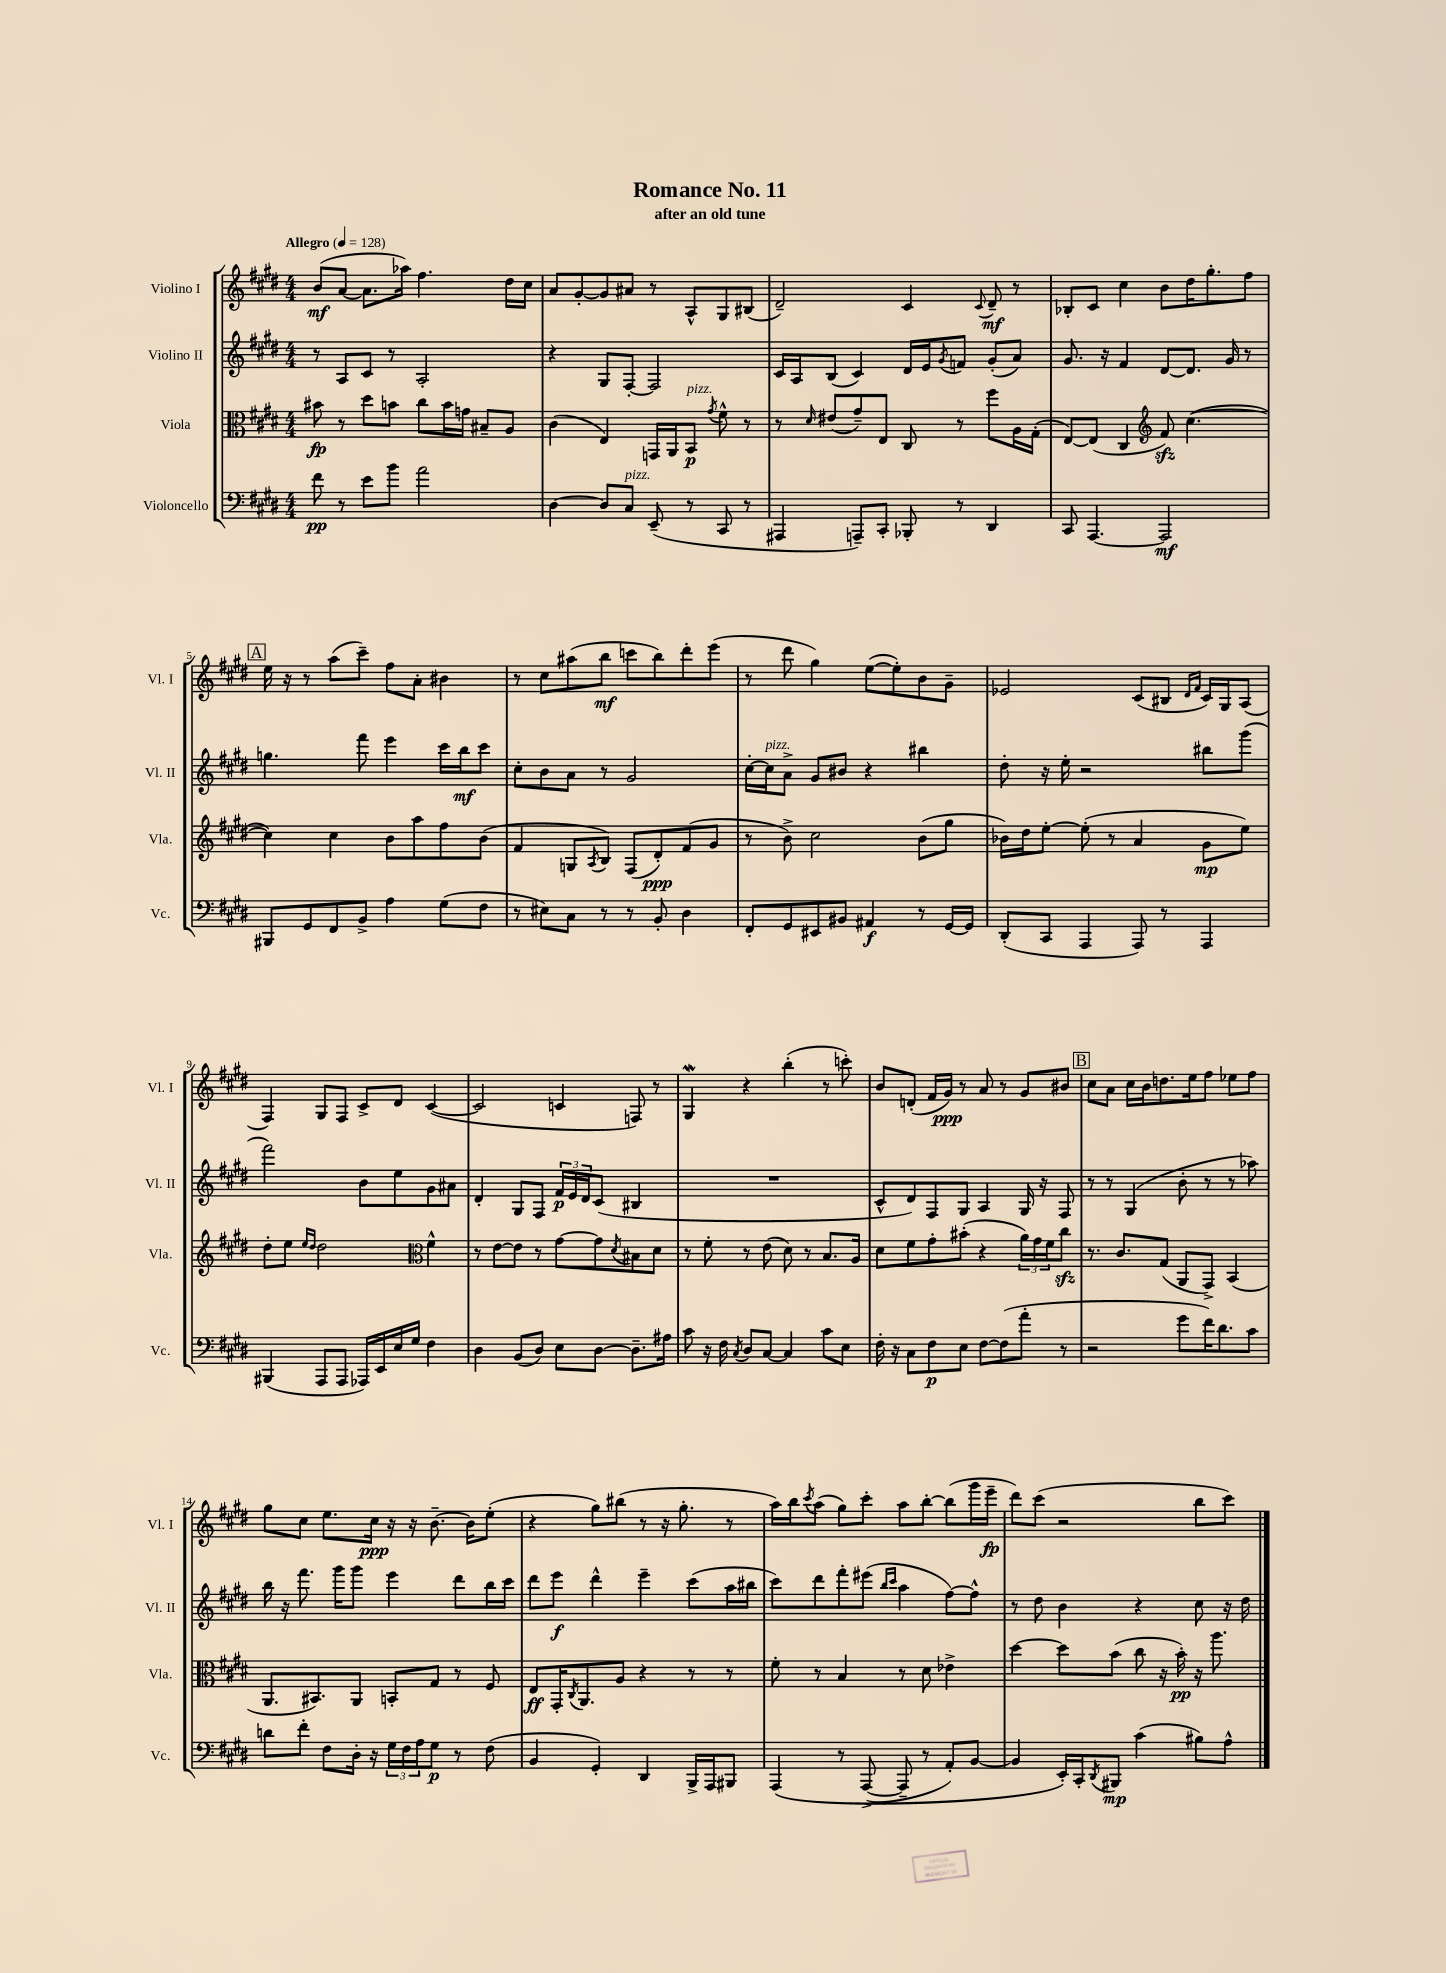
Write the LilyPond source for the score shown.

\header { title = "Romance No. 11" subtitle = "after an old tune" }
<<
\new StaffGroup <<
\new Staff = "s0" \with { instrumentName = "Violino I" shortInstrumentName = "Vl. I" } {
    \clef treble \key e \major \numericTimeSignature \time 4/4 \tempo "Allegro" 4 = 128
    b'8\mf( a'8~ a'8. aes''16) fis''4. dis''16 cis''16 |
    a'8 gis'8~-. gis'8 ais'8 r8 a8-^ gis8 bis8( |
    dis'2--) cis'4 \appoggiatura { cis'8 } dis'8--\mf r8 |
    bes8-. cis'8 cis''4 b'8 dis''16 gis''8.-. fis''8 |
    \mark \markup { \box "A" } e''16 r16 r8 a''8( cis'''8--) fis''8 a'8-. bis'4 |
    r8 cis''8 ais''8( b''8\mf c'''8 b''8) dis'''8-. e'''8( |
    r8 dis'''8 gis''4) e''8~( e''8-.) b'8 gis'8-- |
    ees'2 cis'8( bis8 \grace { dis'16 fis'16 } cis'16) gis16 a8( |
    fis4) gis8 fis8 cis'8-> dis'8 cis'4~( |
    cis'2 c'4 f8) r8 |
    gis4\mordent r4 b''4-.( r8 c'''8-.) |
    b'8 d'8-.( fis'16 gis'16\ppp) r8 a'8 r8 gis'8 bis'8 |
    \mark \markup { \box "B" } cis''8 a'8 cis''16 b'16 d''8. e''16 fis''8 ees''8 fis''8 |
    gis''8 cis''8 e''8. cis''16\ppp r16 r16 b'8.~-- b'16 e''8-.( |
    r4 gis''8) bis''8( r8 r16 gis''8.-. r8 |
    a''16) b''16 \acciaccatura { cis'''8 } a''8( gis''8) cis'''8-. a''8 b''8~-. b''8( gis'''16 e'''16--\fp |
    dis'''8) cis'''8( r2 b''8 cis'''8) \bar "|." |
}
\new Staff = "s1" \with { instrumentName = "Violino II" shortInstrumentName = "Vl. II" } {
    \clef treble \key e \major \numericTimeSignature \time 4/4
    r8 a8 cis'8 r8 a2-. |
    r4 gis8 fis8~-. fis2 |
    cis'16 a16 b8( cis'4) dis'16 e'16 \acciaccatura { gis'8 } f'8 gis'8-.( a'8) |
    gis'8. r16 fis'4 dis'8~ dis'8. gis'16 r8 |
    \mark \markup { \box "A" } g''4. fis'''8 e'''4 cis'''16 b''16\mf cis'''8 |
    cis''8-. b'8 a'8 r8 gis'2 |
    cis''16~-. cis''16^\markup { \italic "pizz." } a'8-> gis'8 bis'8 r4 bis''4 |
    dis''8-. r16 e''16-. r2 bis''8 gis'''8( |
    fis'''2) b'8 e''8 gis'8 ais'8 |
    dis'4-. gis8 fis8 \tuplet 3/2 { fis'16\p e'16 dis'16 } cis'8( bis4 |
    R1 |
    cis'8-^ dis'8) fis8 gis8 a4 gis16 r16 fis8 |
    \mark \markup { \box "B" } r8 r8 gis4( b'8-. r8 r8 aes''8) |
    b''16 r16 fis'''8. gis'''16 gis'''8 e'''4 dis'''8 b''16 cis'''16 |
    dis'''8 e'''8\f dis'''4-^ e'''4-- cis'''8( a''16 bis''16 |
    cis'''8) dis'''8 fis'''8-. eis'''8( \grace { b''16 cis'''16 } a''4 fis''8~) fis''8-^ |
    r8 dis''8 b'4 r4 cis''8 r16 dis''16 \bar "|." |
}
\new Staff = "s2" \with { instrumentName = "Viola" shortInstrumentName = "Vla." } {
    \clef alto \key e \major \numericTimeSignature \time 4/4
    bis'8\fp r8 dis''8 b'8 cis''8 b'16 g'16 bis8-- a8 |
    cis'4( e4) g,16 a,16 b,8\p^\markup { \italic "pizz." } \acciaccatura { gis'8 } fis'8-^ r8 |
    r8 \grace { dis'16 } eis'8( gis'8--) e8 cis8 r8 fis''8 a16 gis16-.( |
    e8~) e8( cis4 \clef treble fis'8\sfz) cis''4.~( |
    \mark \markup { \box "A" } cis''4) cis''4 b'8 a''8 fis''8 b'8( |
    fis'4 g8 \acciaccatura { a8 } b8) fis8( dis'8-.\ppp) fis'8( gis'8 |
    r8 b'8->) cis''2 b'8( gis''8 |
    bes'16) dis''16 e''8~-. e''8-.( r8 a'4 gis'8\mp e''8) |
    dis''8-. e''8 \grace { e''16 dis''16 } dis''2 \clef alto fis'4-^ |
    r8 e'8~ e'8 r8 gis'8~ gis'8 \acciaccatura { dis'8 } bis8 dis'8 |
    r8 fis'8-. r8 e'8( dis'8) r8 b8. a16 |
    dis'8 fis'8 gis'8-. bis'8-.( r4 \tuplet 3/2 { a'16) gis'16 fis'16 } cis''8\sfz |
    \mark \markup { \box "B" } r8. cis'8. gis8( a,8 gis,8->) b,4( |
    a,8. bis,8.) a,8 b,8-. gis8 r8 fis8 |
    e8\ff gis,16-. \acciaccatura { cis8 } a,8. a8 r4 r8 r8 |
    fis'8-. r8 b4 r8 dis'8 ees'4-> |
    dis''4~ dis''8 b'8( cis''8 r16 b'16-.\pp) r16 a''8. \bar "|." |
}
\new Staff = "s3" \with { instrumentName = "Violoncello" shortInstrumentName = "Vc." } {
    \clef bass \key e \major \numericTimeSignature \time 4/4
    fis'8\pp r8 e'8 b'8 a'2 |
    dis4~ dis8 cis8^\markup { \italic "pizz." } e,8--( r8 cis,8 r8 |
    ais,,4 a,,8--) cis,8-. bes,,8-. r8 dis,4 |
    cis,8 a,,4.~ a,,2\mf |
    \mark \markup { \box "A" } bis,,8 gis,8 fis,8 b,8-> a4 gis8( fis8 |
    r8 eis8) cis8 r8 r8 b,8-. dis4 |
    fis,8-. gis,8 eis,8 bis,8 ais,4\f r8 gis,16~ gis,16 |
    dis,8-.( cis,8 a,,4 a,,8) r8 a,,4 |
    bis,,4( a,,8 a,,8 aes,,16) e,16 e16 gis16 fis4 |
    dis4 b,8( dis8) e8 dis8~ dis8.-- ais16 |
    cis'8 r16 fis16 \acciaccatura { cis8 } dis8 cis8~ cis4 cis'8 e8 |
    fis16-. r16 cis8 fis8\p e8 fis8~ fis8( a'8-. r8 |
    \mark \markup { \box "B" } r2 gis'8 fis'16) dis'8. cis'8 |
    d'8 fis'8-. fis8 dis16-. r16 \tuplet 3/2 { gis16 fis16 a16 } gis8\p r8 fis8( |
    b,4 gis,4-.) dis,4 b,,16-> a,,16 bis,,8 |
    a,,4\( r8 a,,8~->( a,,8-- r8 a,8-.) b,8~ |
    b,4 e,16-.\) cis,16-. \acciaccatura { dis,8 } bis,,8\mp cis'4( bis8) a8-^ \bar "|." |
}
>>
>>
